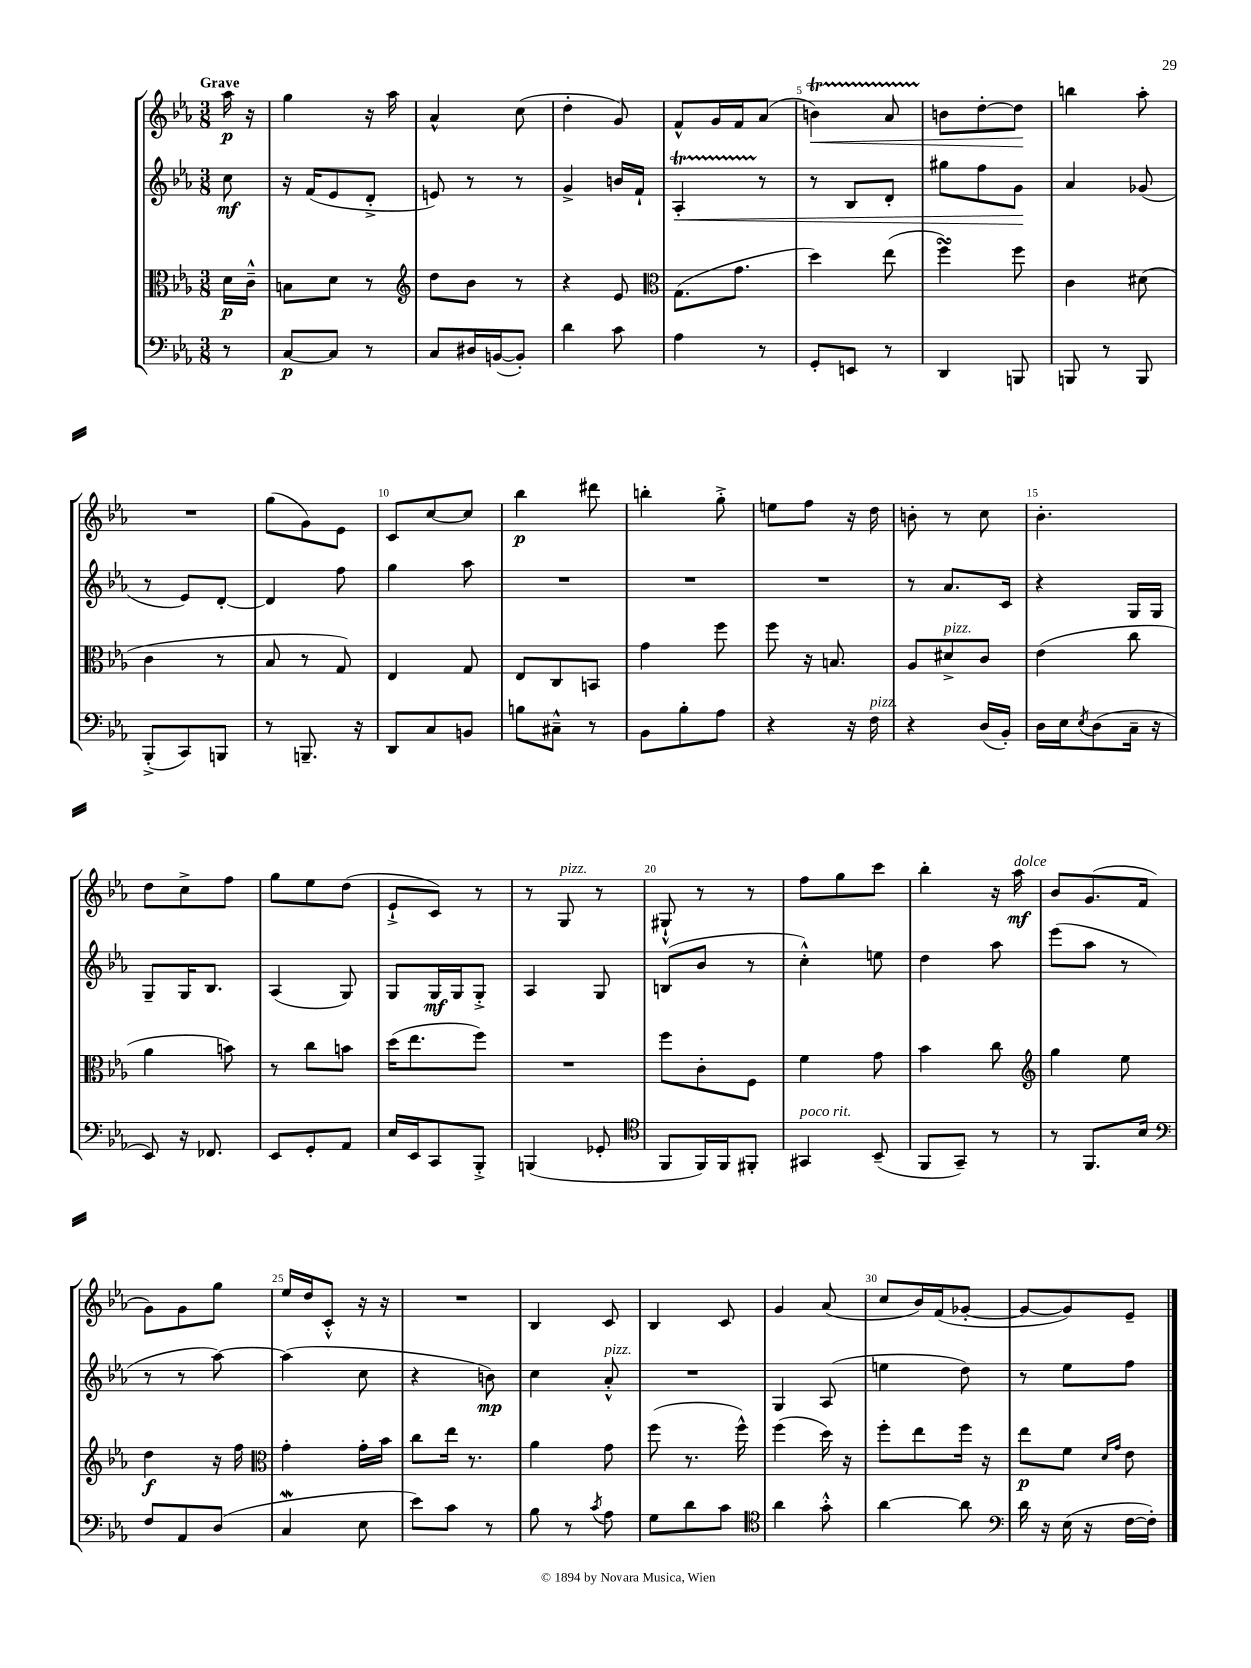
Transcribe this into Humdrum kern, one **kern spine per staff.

**kern	**kern	**kern	**kern
*staff4	*staff3	*staff2	*staff1
*clefF4	*clefC3	*clefG2	*clefG2
*k[b-e-a-]	*k[b-e-a-]	*k[b-e-a-]	*k[b-e-a-]
*M3/8	*M3/8	*M3/8	*M3/8
8r	16d\LL	8cc\	16aa-\
.	16c~^^\JJ	.	16r
=	=	=	=
[8C/L	8B\L	16r	4gg\
.	.	(16f/LK	.
8C/]J	8d\J	8e-/	.
8r	8r	8d'^/J	16r
.	.	.	16aa-\
=	=	=	=
*	*clefG2	*	*
8C/L	8dd\L	8e/)	4a-^^/
16D#/L	8b-\J	8r	.
([16BB/J	.	.	.
8BB'/]J)	8r	8r	(8cc\
=	=	=	=
4d\	4r	4g^/	4dd'\
8c\	8e-/	16b/LL	8g/)
.	.	16f`/JJ	.
=	=	=	=
*	*clefC3	*	*
4A-\	(8.G\L	4A-'/	8f^^/L
.	.	.	16g/L
.	8.g\J	.	16f/J
8r	.	8r	(8a-/J
=	=	=	=
8GG'/L	4dd\)	8r	4b\)
8EE/J	.	8B-/L	.
8r	(8ee-\	8d'/J	8a-/
=	=	=	=
4DD/	4ff\)	8gg#\L	8b\L
.	.	8ff\	[8dd'\
8BBB/	8ff\	8g\J	8dd\]J
=	=	=	=
8BBB/	4c\	4a-/	4bb\
8r	.	.	.
8BBB/	(8d#\	(8g-/	8aa-'\
=	=	=	=
(8BBB-'^/L	4c\	8r	4.r
8CC/)	.	8e-/L)	.
8BBB/J	8r	[8d'/J	.
=	=	=	=
8r	8B-/	4d/]	(8gg\L
8.BBB~/	8r	.	8g\)
.	8G/)	8ff\	8e-\J
16r	.	.	.
=	=	=	=
8DD/L	4E-/	4gg\	8c/L
8C/	.	.	[8cc/
8BB/J	8G/	8aa-\	8cc/]J
=	=	=	=
8B\L	8E-/L	4.r	4bb-\
8C#~^^\J	8C/	.	.
8r	8BB/J	.	8ddd#\
=	=	=	=
8BB-\L	4g\	4.r	4bb'\
8B-'\	.	.	.
8A-\J	8ff\	.	8gg'^\
=	=	=	=
4r	8ff\	4.r	8ee\L
.	16r	.	8ff\J
.	8.B/	.	.
16r	.	.	16r
16F\	.	.	16dd\
=	=	=	=
4r	8A-/L	8r	8b'\
.	8d#^/	8.a-/L	8r
(16D/LL	8c/J	.	8cc\
16BB-'/JJ)	.	16c/Jk	.
=	=	=	=
16D\LL	(4e-\	4r	4.b-'\
16E-\J	.	.	.
8qE-/	.	.	.
(8D\	.	.	.
16C~\Jk	8cc\	16G/LL	.
16r	.	16G/JJ	.
=	=	=	=
8EE-/)	4a-\	8G~/L	8dd\L
16r	.	16G/K	8cc^\
8.FF-/	.	8.B-/J	.
.	8b\)	.	8ff\J
=	=	=	=
8EE-/L	8r	(4A-/	8gg\L
8GG'/	8cc\L	.	8ee-\
8AA-/J	8b\J	8G/)	(8dd\J
=	=	=	=
16E-/LL	(16dd\LK	8G/L	8e-`^/L
16EE-/J	8.ee-\	.	.
8CC/	.	16G/L	8c/J)
.	.	16G/J	.
8BBB-'^/J	8ff\J)	8G'^/J	8r
=	=	=	=
(4BBB/	4.r	4A-/	8r
.	.	.	8G/
8GG-'/	.	8G/	8r
=	=	=	=
*clefC4	*	*	*
8FF/L	8ff\L	(8B/L	8G#`^^/
16FF/L)	8c'\	8b-/J	8r
16FF/J	.	.	.
8FF#'/J	8F\J	8r	8r
=	=	=	=
4GG#/	4f\	4cc'^^\)	8ff\L
.	.	.	8gg\
(8BB-~/	8g\	8ee\	8ccc\J
=	=	=	=
8FF/L	4b-\	4dd\	4bb-'\
8GG~/J)	.	.	.
8r	8cc\	8aa-\	16r
.	.	.	16aa-\
=	=	=	=
*	*clefG2	*	*
8r	4gg\	(8eee-\L	8b-/L
8.FF/L	.	8aa-\J	(8.g/
.	8ee-\	8r	.
16B-/Jk	.	.	16f/Jk
=	=	=	=
*clefF4	*	*	*
8F/L	4dd\	8r	8g\L)
8AA-/	.	8r	8g\
(8D/J	16r	[8aa-\)	8gg\J
.	16ff\	.	.
=	=	=	=
*	*clefC3	*	*
4C/	4g'\	(4aa-\]	16ee-/LL
.	.	.	16dd/J
.	.	.	8c'^^/J
8E-\	16g'\LL	8cc\	16r
.	16b-\JJ	.	16r
=	=	=	=
8e-\L)	8cc\L	4r	4.r
8c\J	16ee-\Jk	.	.
.	8.r	.	.
8r	.	8b\)	.
=	=	=	=
8B-\	4a-\	4cc\	4B-/
8r	.	.	.
8qc/	.	.	.
8A-\	8g\	8a-'^^/	8c/
=	=	=	=
8G\L	(8ff\	4.r	4B-/
8d\	8.r	.	.
8c\J	.	.	8c/
.	16ff^^\)	.	.
=	=	=	=
*clefC4	*	*	*
4a-\	(4ff\	4G/	4g/
8g'^^\	16dd\)	(8A-/	(8a-/
.	16r	.	.
=	=	=	=
[4a-\	8ff'\L	4ee\	8cc/L
.	8ee-\	.	16b-/L)
.	.	.	(16f/J
8a-\]	16ff\Jk	8dd\)	[8g-'/J
.	16r	.	.
=	=	=	=
*clefF4	*	*	*
16d\	8ee-\L	8r	8g-/_L
16r	.	.	.
(16E-\	8f\J	8ee-\L	8g-/])
16r	.	.	.
.	16qqd/LL	.	.
.	16qqg/JJ	.	.
[16F\LL	8e-\	8ff\J	8e-~/J
16F'\]JJ)	.	.	.
==	==	==	==
*-	*-	*-	*-
